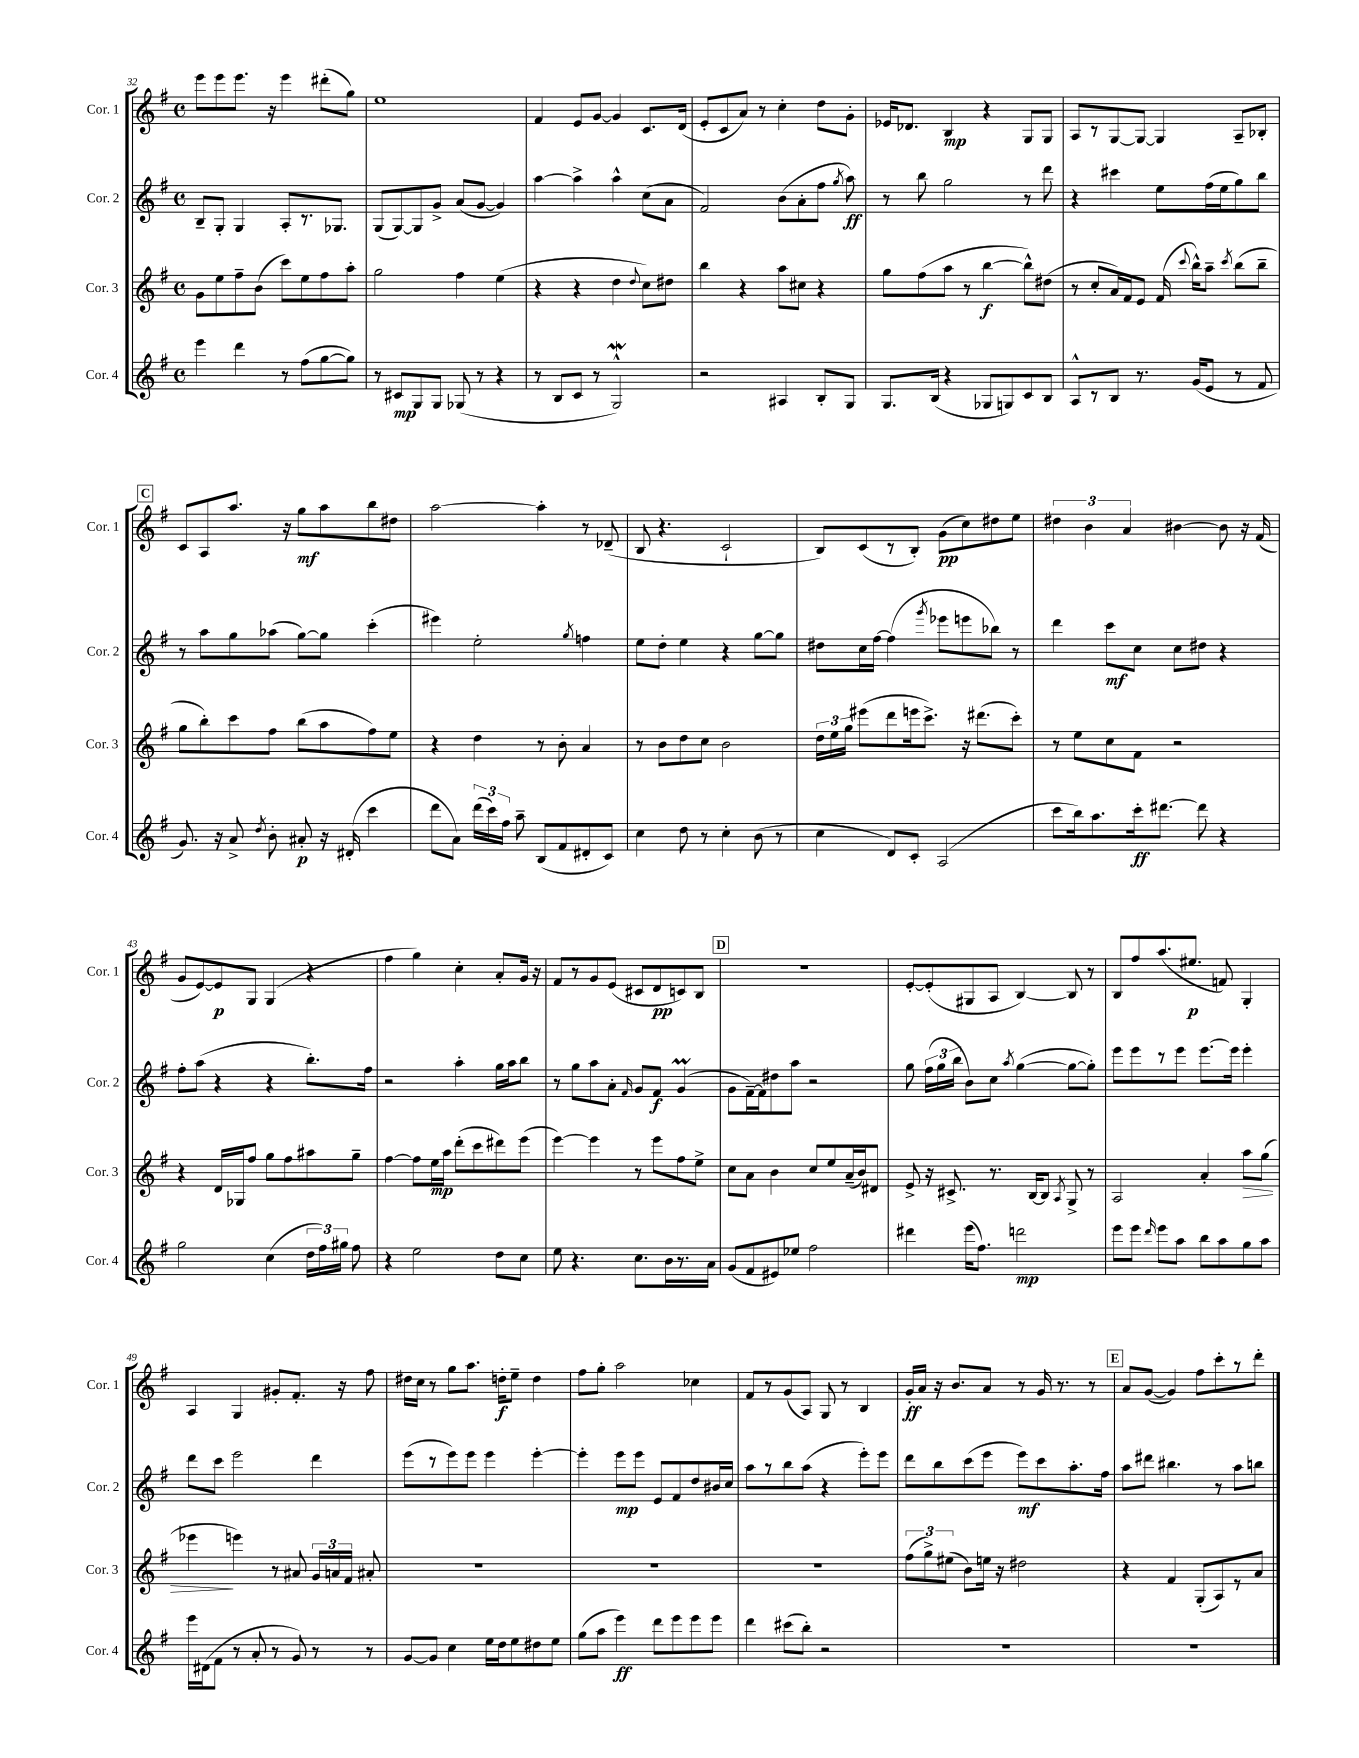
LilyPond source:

<<
\new StaffGroup <<
\new Staff = "s0" \with { instrumentName = "Cor. 1" shortInstrumentName = "Cor. 1" } {
    \clef treble \key g \major \defaultTimeSignature \time 4/4
    \autoBeamOff e'''8[ e'''8 e'''8.] r16 e'''4 dis'''8[-.( g''8]) |
    e''1 |
    fis'4 e'8[ g'8]~ g'4 c'8.[ d'16]( |
    e'8[-. c'8 a'8]) r8 c''4-. d''8[ g'8]-. |
    ees'16[ des'8.] b4\mp r4 g8[ g8] |
    a8[ r8 g8~ g8]~ g4 a8[-- bes8]-. |
    \mark \markup { \box "C" } c'8[ a8 a''8.] r16 g''8[\mf a''8 b''8 dis''8] |
    a''2~ a''4-. r8 des'8--( |
    b8 r4. c'2-! |
    b8[) c'8( r8 b8]-.) g'8[\pp( c''8) dis''8 e''8] |
    \tuplet 3/2 { dis''4 b'4 a'4 } bis'4~ bis'8 r16 fis'16( |
    g'8[ e'8~) e'8\p g8] g4( r4 |
    fis''4 g''4) c''4-. a'8[-. g'16] r16 |
    fis'8[ r8 g'8 e'8]( cis'8[ d'8\pp c'8) b8] |
    \mark \markup { \box "D" } R1 |
    e'8[~-. e'8-.( gis8 a8] b4~) b8 r8 |
    b8[ fis''8 a''8.( eis''8.]\p f'8) g4-. |
    a4 g4 gis'8[-. fis'8.]-. r16 fis''8 |
    dis''16[ c''16] r8 g''8[ a''8.] d''16[-.\f e''8]-- d''4 |
    fis''8[ g''8]-. a''2 ces''4 |
    fis'8[ r8 g'8( a8]) g8 r8 b4 |
    g'16[-.\ff a'16] r16 b'8.[ a'8] r8 g'16 r8. r8 |
    \mark \markup { \box "E" } a'8[ g'8]~( g'4) fis''8[ c'''8-. r8 d'''8]-. \bar "|." |
}
\new Staff = "s1" \with { instrumentName = "Cor. 2" shortInstrumentName = "Cor. 2" } {
    \clef treble \key g \major \defaultTimeSignature \time 4/4
    \autoBeamOff b8[-- g8]-. g4 a8[-. r8. ges8.] |
    g8[( g8~) g8 g'8]-> a'8[( g'8]~ g'4) |
    a''4~ a''4-> a''4-^ c''8[( a'8] |
    fis'2) b'8[( a'8-. fis''8] \acciaccatura { g''8 } a''8\ff) |
    r8 b''8 g''2 r8 d'''8 |
    r4 cis'''4 e''8[ fis''16( e''16 g''8) b''8] |
    \mark \markup { \box "C" } r8 a''8[ g''8 aes''8]( g''8[~) g''8] c'''4-.( |
    eis'''4) e''2-. \acciaccatura { g''8 } f''4 |
    e''8[ d''8]-. e''4 r4 g''8[~ g''8] |
    dis''8[ c''16 fis''16]~ fis''4( \acciaccatura { g'''8 } ees'''8[ e'''8 bes''8]) r8 |
    d'''4 c'''8[\mf c''8] c''8[ dis''8] r4 |
    fis''8[-. a''8]( r4 r4 b''8.[-.) fis''16] |
    r2 a''4-. g''16[ a''16 b''8] |
    r8 g''8[ a''8 a'8]-. \grace { fis'16 } g'8[ fis'8]\f g'4\prall( |
    \mark \markup { \box "D" } g'8[ fis'16~--) fis'16 dis''8 a''8] r2 |
    g''8 \tuplet 3/2 { fis''16[( g''16 b''16] } b'8[) c''8] \acciaccatura { a''8 } g''4~( g''8[~ g''8]-.) |
    e'''8[ e'''8 r8 e'''8] e'''8.[~ e'''16] e'''4-. |
    d'''8[ c'''8] e'''2 d'''4 |
    e'''8[( r8 e'''8) e'''8] e'''4 e'''4~-. |
    e'''4-. e'''8[\mp e'''8] e'8[ fis'8 d''8 bis'16 c''16] |
    a''8[ r8 b''8 a''8]( r4 e'''8[-.) e'''8] |
    d'''8[ b''8 c'''8( e'''8] e'''8[\mf) c'''8 a''8.-. fis''16] |
    \mark \markup { \box "E" } a''8[ dis'''8] bis''4. r8 a''8[ b''8] \bar "|." |
}
\new Staff = "s2" \with { instrumentName = "Cor. 3" shortInstrumentName = "Cor. 3" } {
    \clef treble \key g \major \defaultTimeSignature \time 4/4
    \autoBeamOff g'8[ e''8 fis''8-- b'8]( c'''8[) e''8 fis''8 a''8]-. |
    g''2 fis''4 e''4( |
    r4 r4 d''4 \appoggiatura { d''8 } c''8[) dis''8] |
    b''4 r4 a''8[ cis''8] r4 |
    g''8[ fis''8( a''8] r8 b''4~\f b''8[-^) dis''8]( |
    r8 c''8[-. a'16) fis'16 e'8] fis'16( \appoggiatura { c'''8 } b''16[-^) a''8]-- \acciaccatura { c'''8 } b''8[( b''8]-- |
    \mark \markup { \box "C" } g''8[ b''8-.) c'''8 fis''8] b''8[( a''8 fis''8) e''8] |
    r4 d''4 r8 b'8-. a'4 |
    r8 b'8[ d''8 c''8] b'2 |
    \tuplet 3/2 { d''16[ e''16 g''16] } eis'''8[( d'''8 e'''16 c'''8.]->) r16 dis'''8.[( c'''8]-.) |
    r8 e''8[ c''8 fis'8] r2 |
    r4 d'16[ ges16 fis''8] g''8[ fis''8 ais''8 g''8]-- |
    fis''4~ fis''8[ e''16\mp a''16] d'''8[-.( c'''8 dis'''8) e'''8]( |
    e'''4~) e'''4 r8 e'''8[ fis''8 e''8]-> |
    \mark \markup { \box "D" } c''8[ a'8] b'4 c''8[ e''8 a'16--( b'16) dis'8] |
    e'8-> r16 cis'8.-> r8. b16[~ b8] \acciaccatura { a8 } g8-> r8 |
    a2 a'4-. a''8[\> g''8]( |
    ees'''4\! e'''4) r8 ais'8 \tuplet 3/2 { g'16[ a'16 fis'16] } ais'8-. |
    R1 |
    R1 |
    R1 |
    \tuplet 3/2 { fis''8[( g''8->) eis''8]( } b'8[) e''16] r16 dis''2 |
    \mark \markup { \box "E" } r4 fis'4 g8[-.( a8) r8 a'8] \bar "|." |
}
\new Staff = "s3" \with { instrumentName = "Cor. 4" shortInstrumentName = "Cor. 4" } {
    \clef treble \key g \major \defaultTimeSignature \time 4/4
    \autoBeamOff e'''4 d'''4 r8 fis''8[( g''8~ g''8]) |
    r8 cis'8[\mp g8 g8] ges8( r8 r4 |
    r8 b8[ c'8] r8 g2-^\mordent) |
    r2 ais4 b8[-. g8] |
    g8.[ b16]( r4 ges8[ g8) c'8 b8] |
    a8[-^ r8 b8] r8. g'16[( e'8] r8 fis'8 |
    \mark \markup { \box "C" } g'8.) r16 a'8-> \acciaccatura { d''8 } b'8-. ais'8-.\p r16 dis'16-.( c'''4 |
    d'''8[ a'8]) \tuplet 3/2 { d'''16[( c'''16) fis''16] } a''8-- b8[( fis'8 dis'8-. c'8]) |
    c''4 d''8 r8 c''4-. b'8( r8 |
    c''4 d'8[) c'8]-. a2( |
    c'''8[ b''16) a''8. c'''16-.\ff dis'''8.]~ dis'''8 r4 |
    g''2 c''4( \tuplet 3/2 { d''16[ fis''16) gis''16] } fis''8 |
    r4 e''2 d''8[ c''8] |
    e''8 r4. c''8.[ b'16 r8. a'16] |
    \mark \markup { \box "D" } g'8[( fis'8 eis'8) ees''8] fis''2 |
    dis'''4 e'''16[( fis''8.]) d'''2\mp |
    e'''8[ e'''8] \grace { d'''16 } e'''8[ a''8] b''8[ a''8 g''8 a''8] |
    e'''16[ dis'16( fis'8] r8 a'8-. r8 g'8) r8 r8 |
    g'8[~ g'8] c''4 e''16[ d''16 e''8 dis''8 e''8] |
    g''8[( a''8] e'''4\ff) d'''8[ e'''8 e'''8 e'''8] |
    d'''4 cis'''8[( b''8]-.) r2 |
    R1 |
    \mark \markup { \box "E" } R1 \bar "|." |
}
>>
>>
\layout { \context { \Score currentBarNumber = #32 } }
